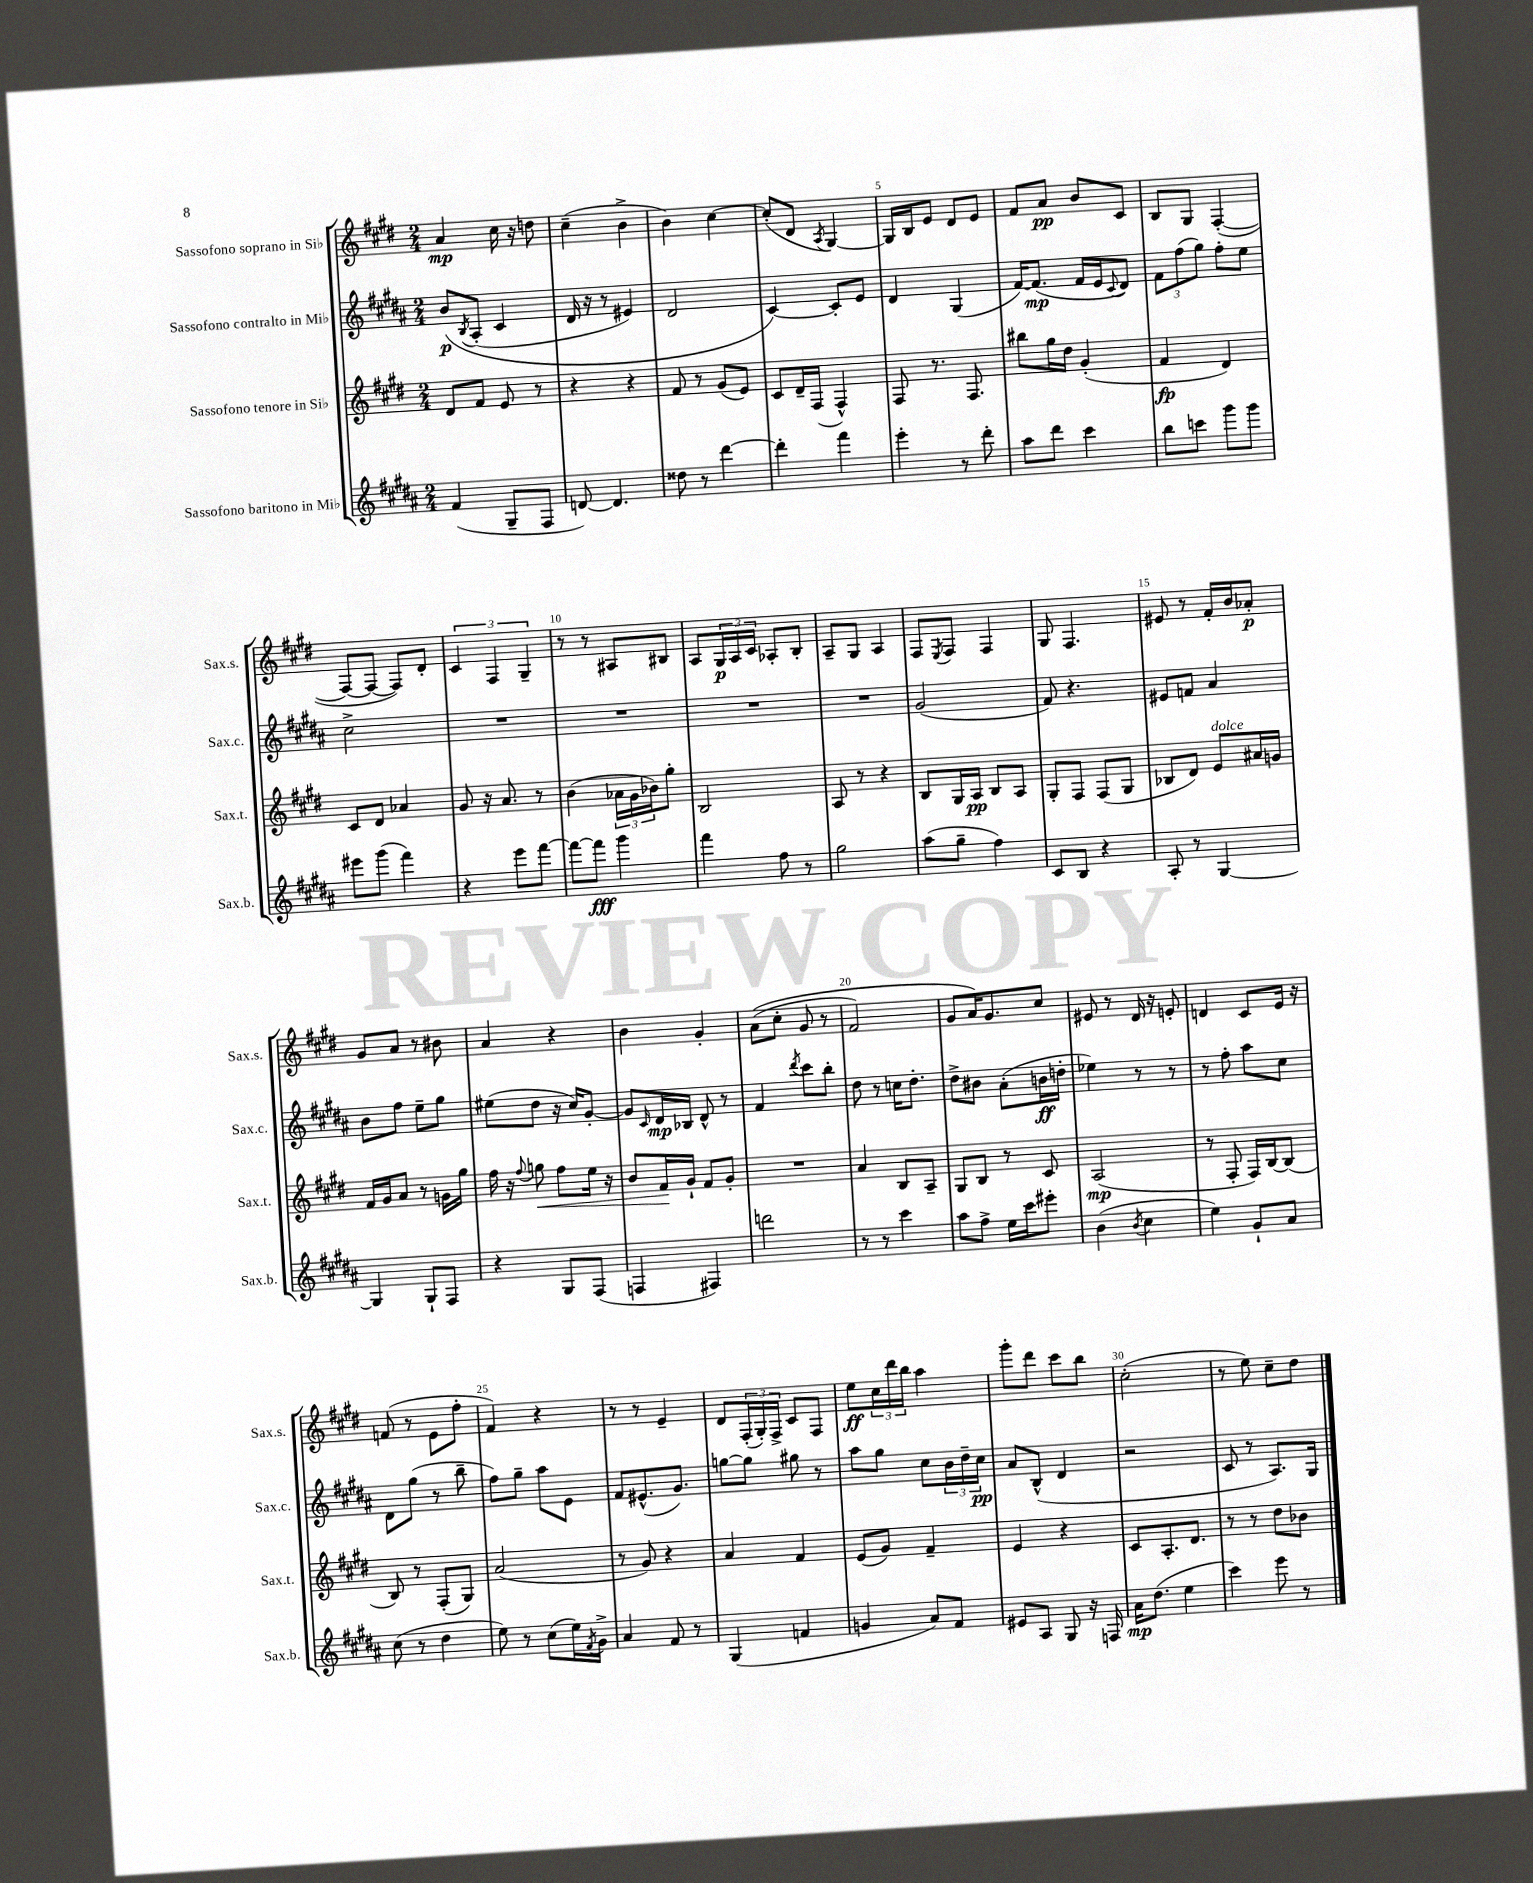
<<
\new StaffGroup <<
\new Staff = "s0" \with { instrumentName = "Sassofono soprano in Sib" shortInstrumentName = "Sax.s." } {
    \clef treble \key e \major \numericTimeSignature \time 2/4
    a'4\mp cis''16 r16 d''8 |
    cis''4--( b'4-> |
    b'4) cis''4~ |
    cis''8-.( dis'8 \acciaccatura { a8 } gis4~) |
    gis16 b16 e'8 dis'8 e'8 |
    fis'8 a'8\pp b'8 cis'8 |
    b8 gis8 fis4~-.( |
    fis8~ fis8~ fis8) dis'8-. |
    \tuplet 3/2 { cis'4 fis4 gis4-- } |
    r8 r8 ais8 bis8 |
    a8 \tuplet 3/2 { gis16\p a16 cis'16 } aes8-. b8-. |
    a8-- gis8 a4 |
    fis8 \acciaccatura { e8 } fis8 fis4 |
    gis8 fis4. |
    eis'8 r8 fis'16-. b'16 aes'8-.\p |
    gis'8 a'8 r8 bis'8 |
    a'4 r4 |
    b'4 gis'4-. |
    a'8(\( cis''8-. gis'8 r8 |
    fis'2) |
    gis'8 a'16\) gis'8. cis''8 |
    eis'8 r8 dis'16 r16 e'8-. |
    d'4 cis'8 e'16 r16 |
    f'8( r8 e'8 fis''8-. |
    fis'4) r4 |
    r8 r8 e'4-- |
    dis'8 \tuplet 3/2 { fis16-.( gis16-.) fis16-> } cis'8 fis8 |
    e''8\ff \tuplet 3/2 { cis''16 dis'''16 b''16 } a''4 |
    gis'''8-. dis'''8 cis'''8 b''8 |
    cis''2-.( |
    r8 e''8) cis''8-- dis''8 \bar "|." |
}
\new Staff = "s1" \with { instrumentName = "Sassofono contralto in Mib" shortInstrumentName = "Sax.c." } {
    \clef treble \key b \major \numericTimeSignature \time 2/4
    b'8\p\( \acciaccatura { b8 } ais8-.( cis'4 |
    dis'16 r16 r8 eis'4) |
    dis'2 |
    cis'4~\) cis'8-. e'8 |
    dis'4 gis4( |
    fis'16~) fis'8.\mp( fis'16 e'16 \appoggiatura { cis'8 } dis'8) |
    \tuplet 3/2 { fis'8 fis''8( gis''8) } fis''8-. e''8 |
    cis''2-> |
    R2 |
    R2 |
    R2 |
    R2 |
    gis'2( |
    fis'8) r4. |
    eis'8 f'8 ais'4 |
    b'8 fis''8 e''8-- gis''8 |
    eis''8( dis''8 r16 cis''16) gis'8~-. |
    gis'8 \grace { cis'16 } dis'16\mp bes16 dis'8-^ r8 |
    fis'4 \acciaccatura { dis'''8 } cis'''8 b''8-. |
    dis''8 r8 c''16 dis''8.-. |
    dis''8-> bis'8 ais'8-.( b'16\ff d''16-. |
    ees''4) r8 r8 |
    r8 fis''8-. ais''8 cis''8 |
    dis'8 gis''8( r8 b''8-- |
    fis''8) gis''8-- ais''8 e'8 |
    fis'8 eis'8.-^( gis'8.) |
    g''8~ g''8 gis''8 r8 |
    ais''8 gis''8 cis''8 \tuplet 3/2 { b'16 dis''16-- cis''16\pp } |
    ais'8 b8-^( dis'4 |
    r2 |
    cis'8 r8 ais8.) gis16 \bar "|." |
}
\new Staff = "s2" \with { instrumentName = "Sassofono tenore in Sib" shortInstrumentName = "Sax.t." } {
    \clef treble \key e \major \numericTimeSignature \time 2/4
    dis'8 fis'8 e'8 r8 |
    r4 r4 |
    fis'8 r8 gis'8( e'8) |
    cis'8 dis'16-- fis16( fis4-^) |
    fis8 r8. fis8. |
    bis''8 gis''16 dis''16 gis'4-.( |
    fis'4\fp dis'4) |
    cis'8 dis'8 aes'4 |
    gis'8 r16 a'8. r8 |
    b'4( \tuplet 3/2 { aes'16 gis'16 bes'16) } gis''8-. |
    b2 |
    a8 r8 r4 |
    b8 gis16 a16\pp b8 a8 |
    gis8-. fis8 fis8( gis8 |
    bes8 dis'8) e'8^\markup { \italic "dolce" } ais'16 g'16 |
    fis'16 gis'16 a'8 r8 g'16 gis''16 |
    fis''16 r16 \appoggiatura { fis''8 } g''8\< fis''8 e''16 r16 |
    b'8 fis'16\! gis'16-! fis'8 gis'8-. |
    R2 |
    a'4 b8 a8-- |
    gis8 b8 r8 cis'8 |
    a2\mp( |
    r8 fis8-. fis16) b16~ b8( |
    b8) r8 fis8-.( gis8) |
    a'2( |
    r8 gis'8) r4 |
    a'4 fis'4 |
    e'8( gis'8) fis'4-- |
    e'4 r4 |
    cis'8 a8.-. dis'8. |
    r8 r8 dis''8 bes'8 \bar "|." |
}
\new Staff = "s3" \with { instrumentName = "Sassofono baritono in Mib" shortInstrumentName = "Sax.b." } {
    \clef treble \key b \major \numericTimeSignature \time 2/4
    fis'4( gis8-- fis8 |
    d'8~) d'4. |
    disis''8 r8 dis'''4~ |
    dis'''4-. fis'''4 |
    e'''4-. r8 dis'''8-. |
    ais''8 dis'''8 cis'''4 |
    b''8 c'''8 gis'''8 gis'''8 |
    eis'''8 gis'''8( fis'''4) |
    r4 e'''8 fis'''8~ |
    fis'''8~ fis'''8\fff gis'''4 |
    fis'''4 fis''8 r8 |
    gis''2 |
    ais''8( gis''8-- fis''4) |
    cis'8 b8 r4 |
    ais8-. r8 gis4~ |
    gis4 gis8-! fis8 |
    r4 gis8 fis8( |
    f4 fis4) |
    d'''2 |
    r8 r8 cis'''4 |
    ais''8 fis''8-> e''16 cis'''16 eis'''8-. |
    b'4( \acciaccatura { b'8 } cis''4 |
    e''4) gis'8-! ais'8 |
    cis''8( r8 dis''4 |
    e''8) r8 cis''8( e''16) \acciaccatura { fis'8 } gis'16-> |
    ais'4 fis'8 r8 |
    gis4( f'4 |
    g'4 ais'8) fis'8 |
    eis'8 ais8 gis8 r16 f16 |
    ais'16\mp dis''8.( e''4 |
    cis'''4) e'''8 r8 \bar "|." |
}
>>
>>
\layout { \context { \Score \override BarNumber.break-visibility = ##(#f #t #t) barNumberVisibility = #(every-nth-bar-number-visible 5) } }
